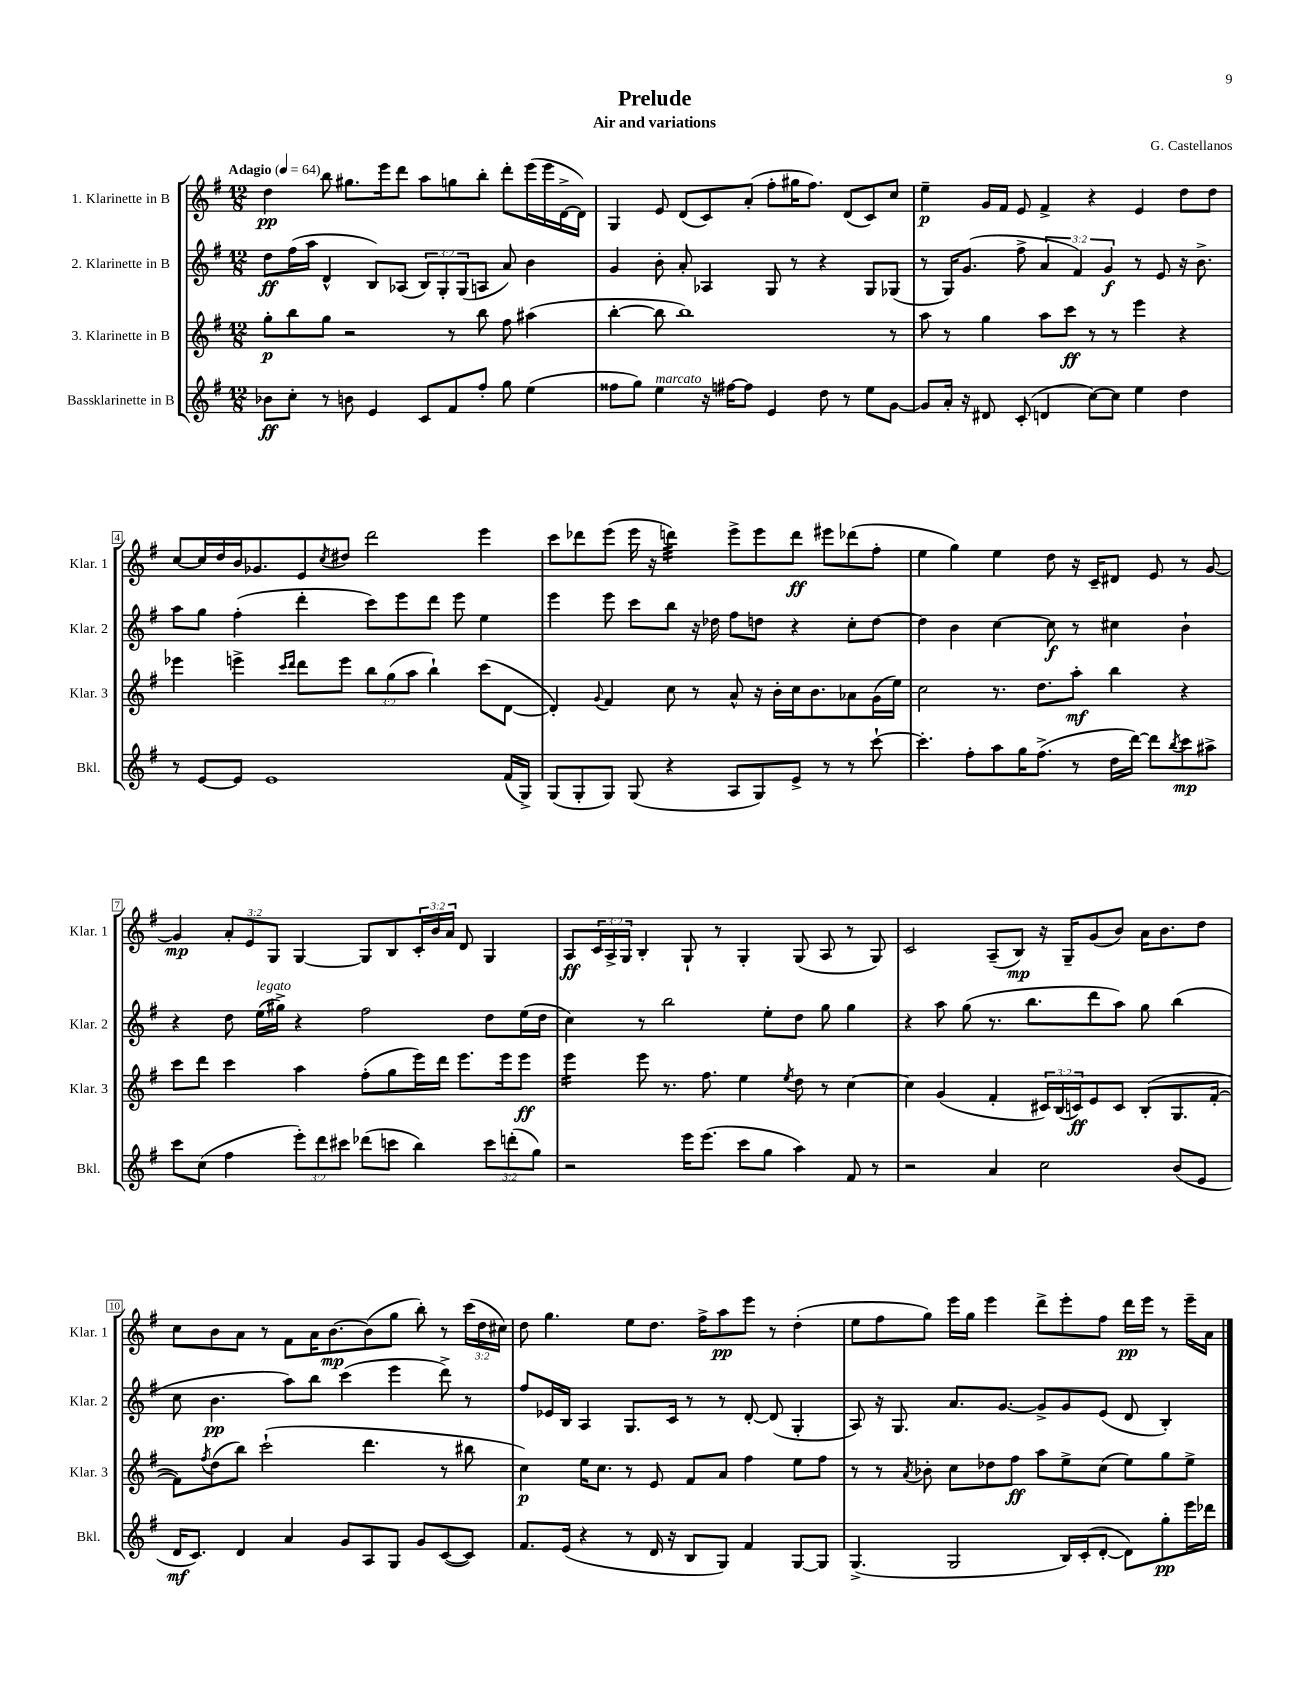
\header { title = "Prelude" composer = "G. Castellanos" subtitle = "Air and variations" }
<<
\new StaffGroup <<
\new Staff = "s0" \with { instrumentName = "1. Klarinette in B" shortInstrumentName = "Klar. 1" } {
    \clef treble \key g \major \numericTimeSignature \time 12/8 \override Staff.TupletNumber.text = #tuplet-number::calc-fraction-text \tempo "Adagio" 4 = 64
    d''4\pp b''8 gis''8. e'''16 d'''8 a''8 g''8 b''8-. d'''8-. e'''16( e'''16 d'16~-> d'16) |
    g4 e'8 d'8( c'8) a'8-.( fis''8-. gis''16 fis''8.) d'8( c'8) c''8 |
    e''4--\p g'16 fis'16 e'8 fis'4-> r4 e'4 d''8 d''8 |
    c''8~ c''16 d''16 b'16 ges'8. e'8 \acciaccatura { c''8 } dis''8 d'''2 e'''4 |
    c'''8 des'''8 e'''8( e'''16 r16 d'''4:32) e'''8-> e'''8 d'''8\ff eis'''8 des'''8( fis''8-. |
    e''4 g''4) e''4 d''8 r16 c'16-- dis'8 e'8 r8 g'8~ |
    g'4\mp \tuplet 3/2 { a'8-. e'8 g8 } g4~ g8 b8 \tuplet 3/2 { c'16-. b'16 a'16 } d'8 g4 |
    a8\ff \tuplet 3/2 { c'16 a16-> g16 } b4-. g8-! r8 g4-. g8( a8 r8 g8) |
    c'2 a8--( b8\mp) r16 g16-- g'8( b'8) a'16 b'8. d''8 |
    c''8 b'8 a'8 r8 fis'8 a'16 b'8.~\mp b'8( g''8 b''8-.) r8 \tuplet 3/2 { c'''16( d''16 cis''16) } |
    d''8 g''4. e''8 d''8. fis''16-> a''8\pp e'''8 r8 d''4-.( |
    e''8 fis''8 g''8) e'''16 g''16 e'''4 d'''8-> e'''8-. fis''8 d'''16\pp e'''16 r8 e'''16-- a'16 \bar "|." |
}
\new Staff = "s1" \with { instrumentName = "2. Klarinette in B" shortInstrumentName = "Klar. 2" } {
    \clef treble \key g \major \numericTimeSignature \time 12/8 \override Staff.TupletNumber.text = #tuplet-number::calc-fraction-text
    d''8\ff fis''16( a''16 d'4-^ b8) aes8( \tuplet 3/2 { b8) g8-. g8( } a8 a'8) b'4 |
    g'4 b'8-. a'8-. aes4 g8 r8 r4 g8 ges8( |
    r8 g16) g'8.( fis''8-> \tuplet 3/2 { a'4 fis'4) g'4\f } r8 e'8 r16 b'8.-> |
    a''8 g''8 fis''4-.( d'''4-. c'''8) e'''8 d'''8 e'''8 e''4 |
    e'''4 e'''8 c'''8 b''8 r16 des''16 fis''8 d''8 r4 c''8-. d''8~ |
    d''4 b'4 c''4~ c''8\f r8 cis''4 b'4-! |
    r4 d''8 e''16^\markup { \italic "legato" }( gis''16->) r4 fis''2 d''8 e''16( d''16 |
    c''4) r8 b''2 e''8-. d''8 g''8 g''4 |
    r4 a''8 g''8( r8. b''8. d'''8 a''8) g''8 b''4( |
    c''8 b'4.\pp a''8) b''8 c'''4( e'''4 d'''8->) r8 |
    fis''8 ees'16 b16 a4 g8. c'16 r8 r8 d'8~-. d'8( g4-. |
    a8) r16 g8. a'8. g'8.~ g'8-> g'8 e'8( d'8 b4-.) \bar "|." |
}
\new Staff = "s2" \with { instrumentName = "3. Klarinette in B" shortInstrumentName = "Klar. 3" } {
    \clef treble \key g \major \numericTimeSignature \time 12/8 \override Staff.TupletNumber.text = #tuplet-number::calc-fraction-text
    g''8-.\p b''8 g''8 r2 r8 b''8 fis''8 ais''4( |
    b''4~-. b''8 b''1) r8 |
    a''8 r8 g''4 a''8 c'''8\ff r8 r8 e'''4 r4 |
    ees'''4 e'''4-> \grace { c'''16 d'''16 } d'''8 e'''8 \tuplet 3/2 { b''8 g''8( a''8 } b''4-!) c'''8( d'8~ |
    d'4-.) \appoggiatura { g'8 } fis'4 c''8 r8 a'8-^ r16 b'16-. c''16 b'8. aes'8 g'16( e''16) |
    c''2 r8. d''8. a''8-.\mf b''4 r4 |
    c'''8 d'''8 c'''4 a''4 fis''8-.( g''8 e'''16) d'''16 e'''8. e'''16 e'''8\ff |
    e'''4:16 e'''8 r8. fis''8. e''4 \acciaccatura { e''8 } d''8 r8 c''4~ |
    c''4 g'4( fis'4-. \tuplet 3/2 { cis'16) b16( c'16\ff) } e'8 c'8 b8-.( g8. fis'16~-. |
    fis'8) \acciaccatura { fis''8 } d''8( b''8) c'''2-!( d'''4. r8 bis''8 |
    c''4\p) e''16 c''8. r8 e'8 fis'8 a'8 fis''4 e''8 fis''8 |
    r8 r8 \acciaccatura { a'8 } bes'8-. c''8 des''8 fis''8\ff a''8 e''8-> c''8( e''8) g''8 e''8-> \bar "|." |
}
\new Staff = "s3" \with { instrumentName = "Bassklarinette in B" shortInstrumentName = "Bkl." } {
    \clef treble \key g \major \numericTimeSignature \time 12/8 \override Staff.TupletNumber.text = #tuplet-number::calc-fraction-text
    bes'8\ff c''8-. r8 b'8 e'4 c'8 fis'8 fis''8-. g''8 e''4( |
    fisis''8 g''8) e''4^\markup { \italic "marcato" } r16 fis''16~ fis''8 e'4 d''8 r8 e''8 g'8~ |
    g'8 a'16-. r16 dis'8 c'8-.( d'4 c''8~) c''8 e''4 d''4 |
    r8 e'8~ e'8 e'1 fis'16( g16->) |
    g8( g8-. g8) g8( r4 a8 g8) e'8-> r8 r8 c'''8~-! |
    c'''4.-. fis''8-. a''8 g''16 fis''8.->( r8 d''16 d'''16~) d'''8 \acciaccatura { b''8 } c'''8\mp ais''8-> |
    c'''8 c''8( fis''4 \tuplet 3/2 { e'''8-.) d'''8 cis'''8 } des'''8( c'''8 b''4) \tuplet 3/2 { c'''8 d'''8-.( g''8) } |
    r2 e'''16 e'''8.( c'''8 g''8 a''4) fis'8 r8 |
    r2 a'4 c''2 b'8( e'8 |
    d'16\mf c'8.) d'4 a'4 g'8 a8 g8 g'8 c'8~( c'8) |
    fis'8. e'16( r4 r8 d'16 r16 b8 g8) fis'4 g8~ g8 |
    g4.->( g2 b16) c'16-.( d'8~-. d'8) g''8-.\pp e'''16 des'''16 \bar "|." |
}
>>
>>
\layout { \context { \Score \override BarNumber.stencil = #(make-stencil-boxer 0.1 0.3 ly:text-interface::print) } }
